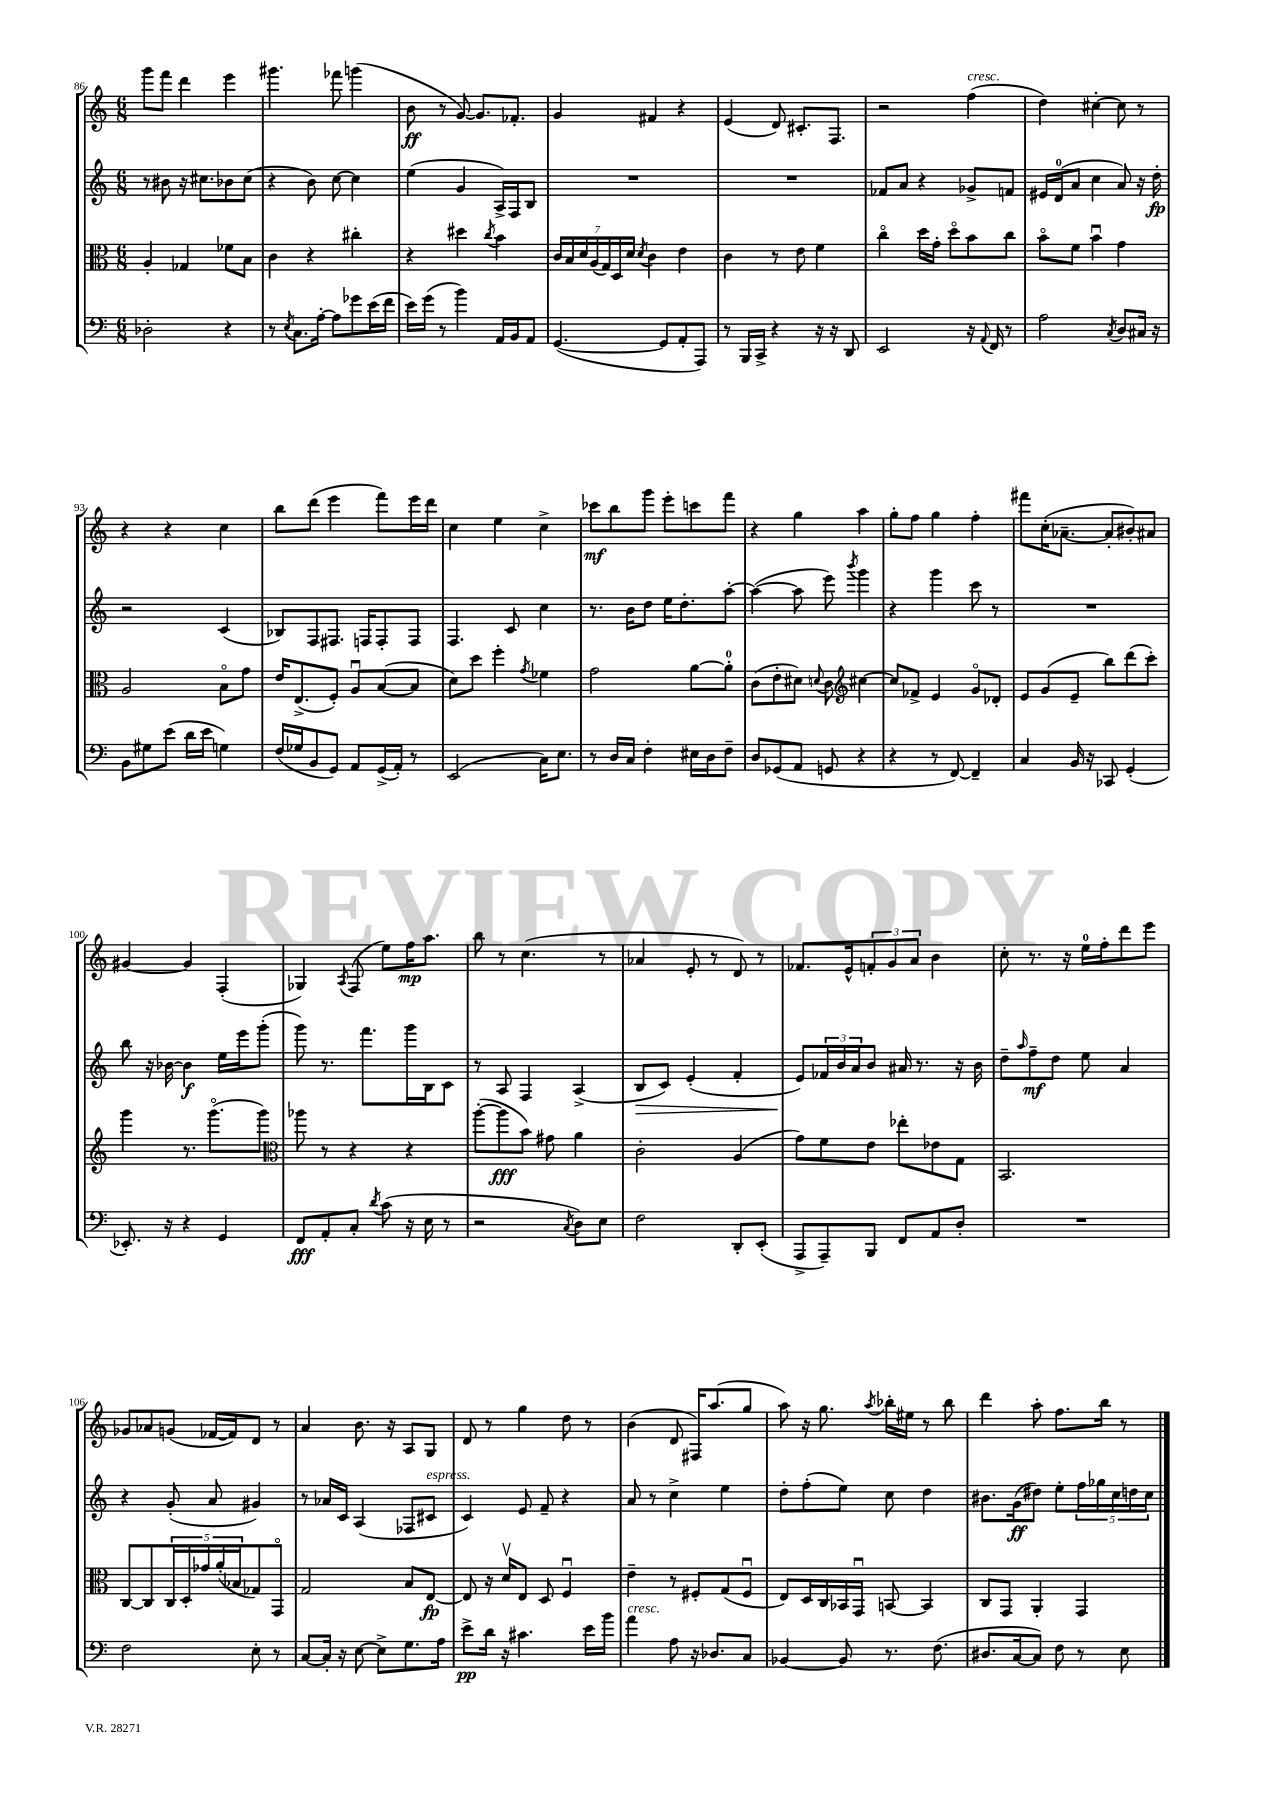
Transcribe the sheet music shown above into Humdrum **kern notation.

**kern	**dynam	**kern	**dynam	**kern	**dynam	**kern	**dynam
*part4	*part4	*part3	*part3	*part2	*part2	*part1	*part1
*staff4	*staff4	*staff3	*staff3	*staff2	*staff2	*staff1	*staff1
*clefF4	*	*clefC3	*	*clefG2	*	*clefG2	*
*k[]	*	*k[]	*	*k[]	*	*k[]	*
*M6/8	*	*M6/8	*	*M6/8	*	*M6/8	*
=86	=86	=86	=86	=86	=86	=86	=86
2D-X'\	.	4A'/	.	8r	.	8ggg\L	.
.	.	.	.	8b#X\	.	8fff\J	.
.	.	4G-X/	.	16r	.	4ddd\	.
.	.	.	.	8.cc#X\L	.	.	.
4r	.	8f-X\L	.	8b-X\	.	4eee\	.
.	.	8B\J	.	(8cc#\J	.	.	.
=87	=87	=87	=87	=87	=87	=87	=87
8r	.	4c\	.	4r	.	4.ggg#X\	.
8qE/	.	.	.	.	.	.	.
8.C\L	.	.	.	.	.	.	.
.	.	4r	.	8b\)	.	.	.
[16A'\Jk	.	.	.	.	.	.	.
8A\L]	.	.	.	[8cc\	.	8fff-X\	.
8g-X\	.	4cc#X'\	.	4cc\]	.	(4gggn\	.
(16e\L	.	.	.	.	.	.	.
16f\JJ	.	.	.	.	.	.	.
=88	=88	=88	=88	=88	=88	=88	=88
16e\LL)	.	4r	.	(4ee\	.	8b\	ff
(16g\JJ	.	.	.	.	.	.	.
8r	.	.	.	.	.	8r	.
4b\)	.	4dd#X\	.	4g/	.	[8g/)	.
.	.	.	.	.	.	8.g/L]	.
.	.	8qcc/	.	.	.	.	.
16AA/LL	.	4b\	.	16A^/LL)	.	.	.
16BB/J	.	.	.	16F/J	.	8.f-X'/J	.
8AA/J	.	.	.	8B/J	.	.	.
=89	=89	=89	=89	=89	=89	=89	=89
([4.GG/	.	28c/LL	.	2.r	.	4g/	.
.	.	28B/	.	.	.	.	.
.	.	28d/	.	.	.	.	.
.	.	(28A/	.	.	.	.	.
.	.	28G/)	.	.	.	.	.
.	.	28D/	.	.	.	.	.
.	.	28d/JJ	.	.	.	.	.
.	.	8qd/	.	.	.	.	.
.	.	4c\	.	.	.	4f#X/	.
8GG/L]	.	.	.	.	.	.	.
8AA'/	.	4e\	.	.	.	4r	.
8AAA/J)	.	.	.	.	.	.	.
=90	=90	=90	=90	=90	=90	=90	=90
8r	.	4c\	.	2.r	.	(4e/	.
16BBB/LL	.	.	.	.	.	.	.
16CC^/JJ	.	.	.	.	.	.	.
4r	.	8r	.	.	.	8d/)	.
.	.	8e\	.	.	.	8.c#X'/L	.
16r	.	4f\	.	.	.	.	.
16r	.	.	.	.	.	8.F/J	.
8DD/	.	.	.	.	.	.	.
=91	=91	=91	=91	=91	=91	=91	=91
2EE/	.	4cc\	.	8f-X/L	.	2r	.
.	.	.	.	8a/J	.	.	.
.	.	16dd\LL	.	4r	.	.	.
.	.	16g'\JJ	.	.	.	.	.
.	.	8dd\L	.	.	.	.	.
!	!	!	!	!	!	!LO:TX:a:i:t=cresc.	!
16r	.	8b\	.	8g-X^/L	.	(4ff\	.
8qqAA/	.	.	.	.	.	.	.
16FF/	.	.	.	.	.	.	.
8r	.	8cc\J	.	8fn/J	.	.	.
=92	=92	=92	=92	=92	=92	=92	=92
2A\	.	8b\L	.	16e#X/LL	.	4dd\)	.
.	.	.	.	(16d/J	.	.	.
.	.	8f\J	.	8a/J	.	.	.
.	.	4bu\	.	4cc\	.	[4cc#X'\	.
8qC/	.	.	.	.	.	.	.
8D/L	.	4g\	.	8a/)	.	8cc#\]	.
16C#X/Jk	.	.	.	16r	.	8r	.
16r	.	.	.	16dd'\	fp	.	.
!!LO:LB:g=z
=93	=93	=93	=93	=93	=93	=93	=93
8BB\L	.	2A/	.	2r	.	4r	.
8G#X\	.	.	.	.	.	.	.
(8e\J	.	.	.	.	.	4r	.
16d\LL	.	.	.	.	.	.	.
16e\JJ	.	.	.	.	.	.	.
4Gn\)	.	8B\L	.	(4c/	.	4cc\	.
.	.	8g\J	.	.	.	.	.
=94	=94	=94	=94	=94	=94	=94	=94
(16F/LL	.	16e/KL	.	8B-X/L)	.	8bb\L	.
16G-X/J	.	(8.E^/	.	.	.	.	.
8BB/	.	.	.	8F/	.	(8ddd\J	.
8GG/J)	.	8F'/J)	.	8.F#X/J	.	4eee\	.
8AA/L	.	8Au/L	.	.	.	.	.
.	.	.	.	16Fn/KL	.	.	.
(16GG^/L	.	([8B/	.	8F'/	.	8fff\L)	.
16AA'/JJ)	.	.	.	.	.	.	.
8r	.	8B/J]	.	8F/J	.	16eee\L	.
.	.	.	.	.	.	16ddd\JJ	.
=95	=95	=95	=95	=95	=95	=95	=95
(2EE/	.	8d\L)	.	4.F/	.	4cc\	.
.	.	8dd\J	.	.	.	.	.
.	.	4ff'\	.	.	.	4ee\	.
.	.	.	.	8c/	.	.	.
.	.	8qg/	.	.	.	.	.
16C\KL)	.	4f-X\	.	4cc\	.	4cc^\	.
8.E\J	.	.	.	.	.	.	.
=96	=96	=96	=96	=96	=96	=96	=96
8r	.	2g\	.	8.r	.	8ccc-X\L	mf
16D/LL	.	.	.	.	.	8bb\	.
16C/JJ	.	.	.	16b\KL	.	.	.
4F'\	.	.	.	8dd\J	.	8ggg\J	.
.	.	.	.	16ee\KL	.	8eee'\L	.
.	.	.	.	8.dd'\	.	.	.
16E#X\LL	.	[8a\L	.	.	.	8cccn\	.
16D\J	.	.	.	.	.	.	.
8F~\J	.	8a'\J]	.	[8aa'\J	.	8fff\J	.
=97	=97	=97	=97	=97	=97	=97	=97
8D/L	.	(8c\L	.	(4aa\_	.	4r	.
(8GG-X/	.	8e'\	.	.	.	.	.
8AA/J	.	8d#X\J)	.	8aa\]	.	4gg\	.
.	.	8qqdn/	.	.	.	.	.
8GGn/	.	8c\	.	8eee\)	.	.	.
*	*	*clefG2	*	*	*	*	*
.	.	.	.	8qbbb/	.	.	.
4r	.	[4cc#X\	.	4ggg\	.	4aa\	.
=98	=98	=98	=98	=98	=98	=98	=98
4r	.	8cc#/L]	.	4r	.	8gg'\L	.
.	.	8f-X^/J	.	.	.	8ff\J	.
8r	.	4e/	.	4ggg\	.	4gg\	.
[8FF/)	.	.	.	.	.	.	.
4FF~/]	.	8g/L	.	8ccc\	.	4ff'\	.
.	.	8d-X'/J	.	8r	.	.	.
=99	=99	=99	=99	=99	=99	=99	=99
4C/	.	8e/L	.	2.r	.	8fff#X\L	.
.	.	(8g/	.	.	.	(16cc'\K	.
.	.	.	.	.	.	[8.a-X~\J	.
16BB/	.	8e~/J	.	.	.	.	.
16r	.	.	.	.	.	.	.
8CC-X/	.	8bb\L)	.	.	.	8a-'/L]	.
(4GG'/	.	(8ddd\	.	.	.	8b#X'/)	.
.	.	8ccc'\J)	.	.	.	8a#X/J	.
!!LO:LB:g=z
=100	=100	=100	=100	=100	=100	=100	=100
8.EE-X'/)	.	4ggg\	.	8bb\	.	[4g#X/	.
.	.	.	.	16r	.	.	.
16r	.	.	.	[16b-X\	.	.	.
4r	.	8.r	.	4b-\]	f	4g#/]	.
.	.	(8.ggg\L	.	.	.	.	.
4GG/	.	.	.	16ee\LL	.	(4F'/	.
.	.	.	.	16eee\J	.	.	.
.	.	8ggg\J)	.	(8ggg'\J	.	.	.
=101	=101	=101	=101	=101	=101	=101	=101
*	*	*clefC3	*	*	*	*	*
8FF/L	fff	8aa-X\	.	8ggg\)	.	4G-X/)	.
8AA'/	.	8r	.	8.r	.	.	.
.	.	.	.	.	.	8qA/	.
8C'/J	.	4r	.	.	.	(8F/	.
.	.	.	.	8.fff\L	.	.	.
8qd/	.	.	.	.	.	.	.
(8c\	.	.	.	.	.	8ee\L)	.
16r	.	4r	.	16ggg\L	.	16ff\K	mp
16E\	.	.	.	16B\J	.	8.aa\J	.
8r	.	.	.	8c\J	.	.	.
=102	=102	=102	=102	=102	=102	=102	=102
2r	.	([8aa'\L	.	8r	.	8bb\	.
.	.	8aa\]	fff	8A/	.	8r	.
.	.	8b\J)	.	4F/	.	(4.cc\	.
.	.	8g#X\	.	.	.	.	.
8qC/	.	.	.	.	.	.	.
8D\L)	.	4a\	.	(4A^/	.	.	.
8E\J	.	.	.	.	.	8r	.
=103	=103	=103	=103	=103	=103	=103	=103
!	!	!	!	!	!LO:HP:b	!	!
2F\	.	2c'\	.	8B/L	>	4a-X/	.
.	.	.	.	8c/J)	.	.	.
.	.	.	.	(4e'/	.	8e'/	.
.	.	.	.	.	.	8r	.
8DD'/L	.	(4A/	.	4f'/	.	8d/)	.
(8EE'/J	.	.	.	.	.	8r	.
=104	=104	=104	=104	=104	=104	=104	=104
8AAA^/L	.	8g\L)	.	8e/L)	.	8.f-X/L	.
8AAA~/)	.	8f\	.	24f-X/L	]	.	.
.	.	.	.	24b/	.	.	.
.	.	.	.	.	.	16e^^/k	.
.	.	.	.	24a/J	.	.	.
8BBB/J	.	8e\J	.	8b/J	.	12fn'/	.
.	.	.	.	.	.	12g/	.
8FF/L	.	8ee-X'\L	.	16a#X/	.	.	.
.	.	.	.	.	.	12a/J	.
.	.	.	.	8.r	.	.	.
8AA/	.	8e-X\	.	.	.	4b\	.
8D'/J	.	8G\J	.	16r	.	.	.
.	.	.	.	16b\	.	.	.
=105	=105	=105	=105	=105	=105	=105	=105
2.r	.	2.BB/	.	8dd~\L	.	8cc'\	.
.	.	.	.	16qqaa/	.	.	.
.	.	.	.	8ff~\	mf	8.r	.
.	.	.	.	8dd\J	.	.	.
.	.	.	.	.	.	16r	.
.	.	.	.	8ee\	.	16ee\LL	.
.	.	.	.	.	.	16ff'\J	.
.	.	.	.	4a/	.	8ddd\	.
.	.	.	.	.	.	8eee\J	.
!!LO:LB:g=z
=106	=106	=106	=106	=106	=106	=106	=106
2F\	.	[8C/L	.	4r	.	8g-X/L	.
.	.	8C/]	.	.	.	8a-X/	.
.	.	20C/L	.	(8g'/	.	(8gn/J	.
.	.	20D'/	.	.	.	.	.
.	.	20g-X/	.	.	.	.	.
.	.	.	.	8a/	.	[16f-X/LL	.
.	.	(20a'/	.	.	.	.	.
.	.	.	.	.	.	16f-/J])	.
.	.	20B-X/J	.	.	.	.	.
8E'\	.	8G-X/)	.	4g#X/)	.	8d/J	.
8r	.	8GG/J	.	.	.	8r	.
=107	=107	=107	=107	=107	=107	=107	=107
[8C/L	.	2G/	.	8r	.	4a/	.
16C'/Jk]	.	.	.	16a-X/LL	.	.	.
16r	.	.	.	16c/JJ	.	.	.
[8E\	.	.	.	(4A/	.	8.b\	.
8E^\L]	.	.	.	.	.	.	.
.	.	.	.	.	.	16r	.
8.G\	.	8B/L	.	8F-X/L	.	8A/L	.
!	!	!	!	!LO:TX:a:i:t=espress.	!	!	!
.	.	[8E/J	fp	8c#X/J	.	8G/J	.
16A\Jk	.	.	.	.	.	.	.
=108	=108	=108	=108	=108	=108	=108	=108
8e^\L	pp	8E/]	.	4c/)	.	8d/	.
16d\Jk	.	16r	.	.	.	8r	.
16r	.	16dv/KL	.	.	.	.	.
4.c#X\	.	8E/J	.	8e/	.	4gg\	.
.	.	8D/	.	8f~/	.	.	.
.	.	4Fu/	.	4r	.	8dd\	.
16e\LL	.	.	.	.	.	8r	.
16b\JJ	.	.	.	.	.	.	.
=109	=109	=109	=109	=109	=109	=109	=109
!LO:TX:a:i:t=cresc.	!	!	!	!	!	!	!
4a\	.	4e~\	.	8a/	.	(4b\	.
.	.	.	.	8r	.	.	.
8A\	.	8r	.	4cc^\	.	8d/	.
16r	.	8F#X'/L	.	.	.	16F#X/KL)	.
8.D-X/L	.	.	.	.	.	(8.aa/	.
.	.	(8G/	.	4ee\	.	.	.
8C/J	.	8F#u/J	.	.	.	8gg/J	.
=110	=110	=110	=110	=110	=110	=110	=110
[4BB-X/	.	8E/L)	.	8dd'\L	.	8aa\)	.
.	.	16D/L	.	(8ff'\	.	16r	.
.	.	16C/	.	.	.	8.gg\	.
8BB-/]	.	16BB-X/	.	8ee\J)	.	.	.
.	.	16GGu/JJ	.	.	.	.	.
.	.	.	.	.	.	8qaa/	.
8.r	.	[8BBn/	.	8cc\	.	16bb-X'\LL	.
.	.	.	.	.	.	16ee#X\JJ	.
.	.	4BB/]	.	4dd\	.	8r	.
(8.F\	.	.	.	.	.	.	.
.	.	.	.	.	.	8bb-\	.
=111	=111	=111	=111	=111	=111	=111	=111
8.D#X/L	.	8C/L	.	8.b#X\L	.	4ddd\	.
.	.	8GG/J	.	.	.	.	.
[16C/k	.	.	.	(16g\k	ff	.	.
8C/J])	.	4AA'/	.	8dd#X\J)	.	8aa'\	.
8F\	.	.	.	8ee'\L	.	8.ff\L	.
8r	.	4GG/	.	20ff\L	.	.	.
.	.	.	.	20gg-X\	.	.	.
.	.	.	.	.	.	16bb\Jk	.
.	.	.	.	20cc\	.	.	.
8E\	.	.	.	.	.	8r	.
.	.	.	.	20ddn\	.	.	.
.	.	.	.	20cc\JJ	.	.	.
==	==	==	==	==	==	==	==
*-	*-	*-	*-	*-	*-	*-	*-
